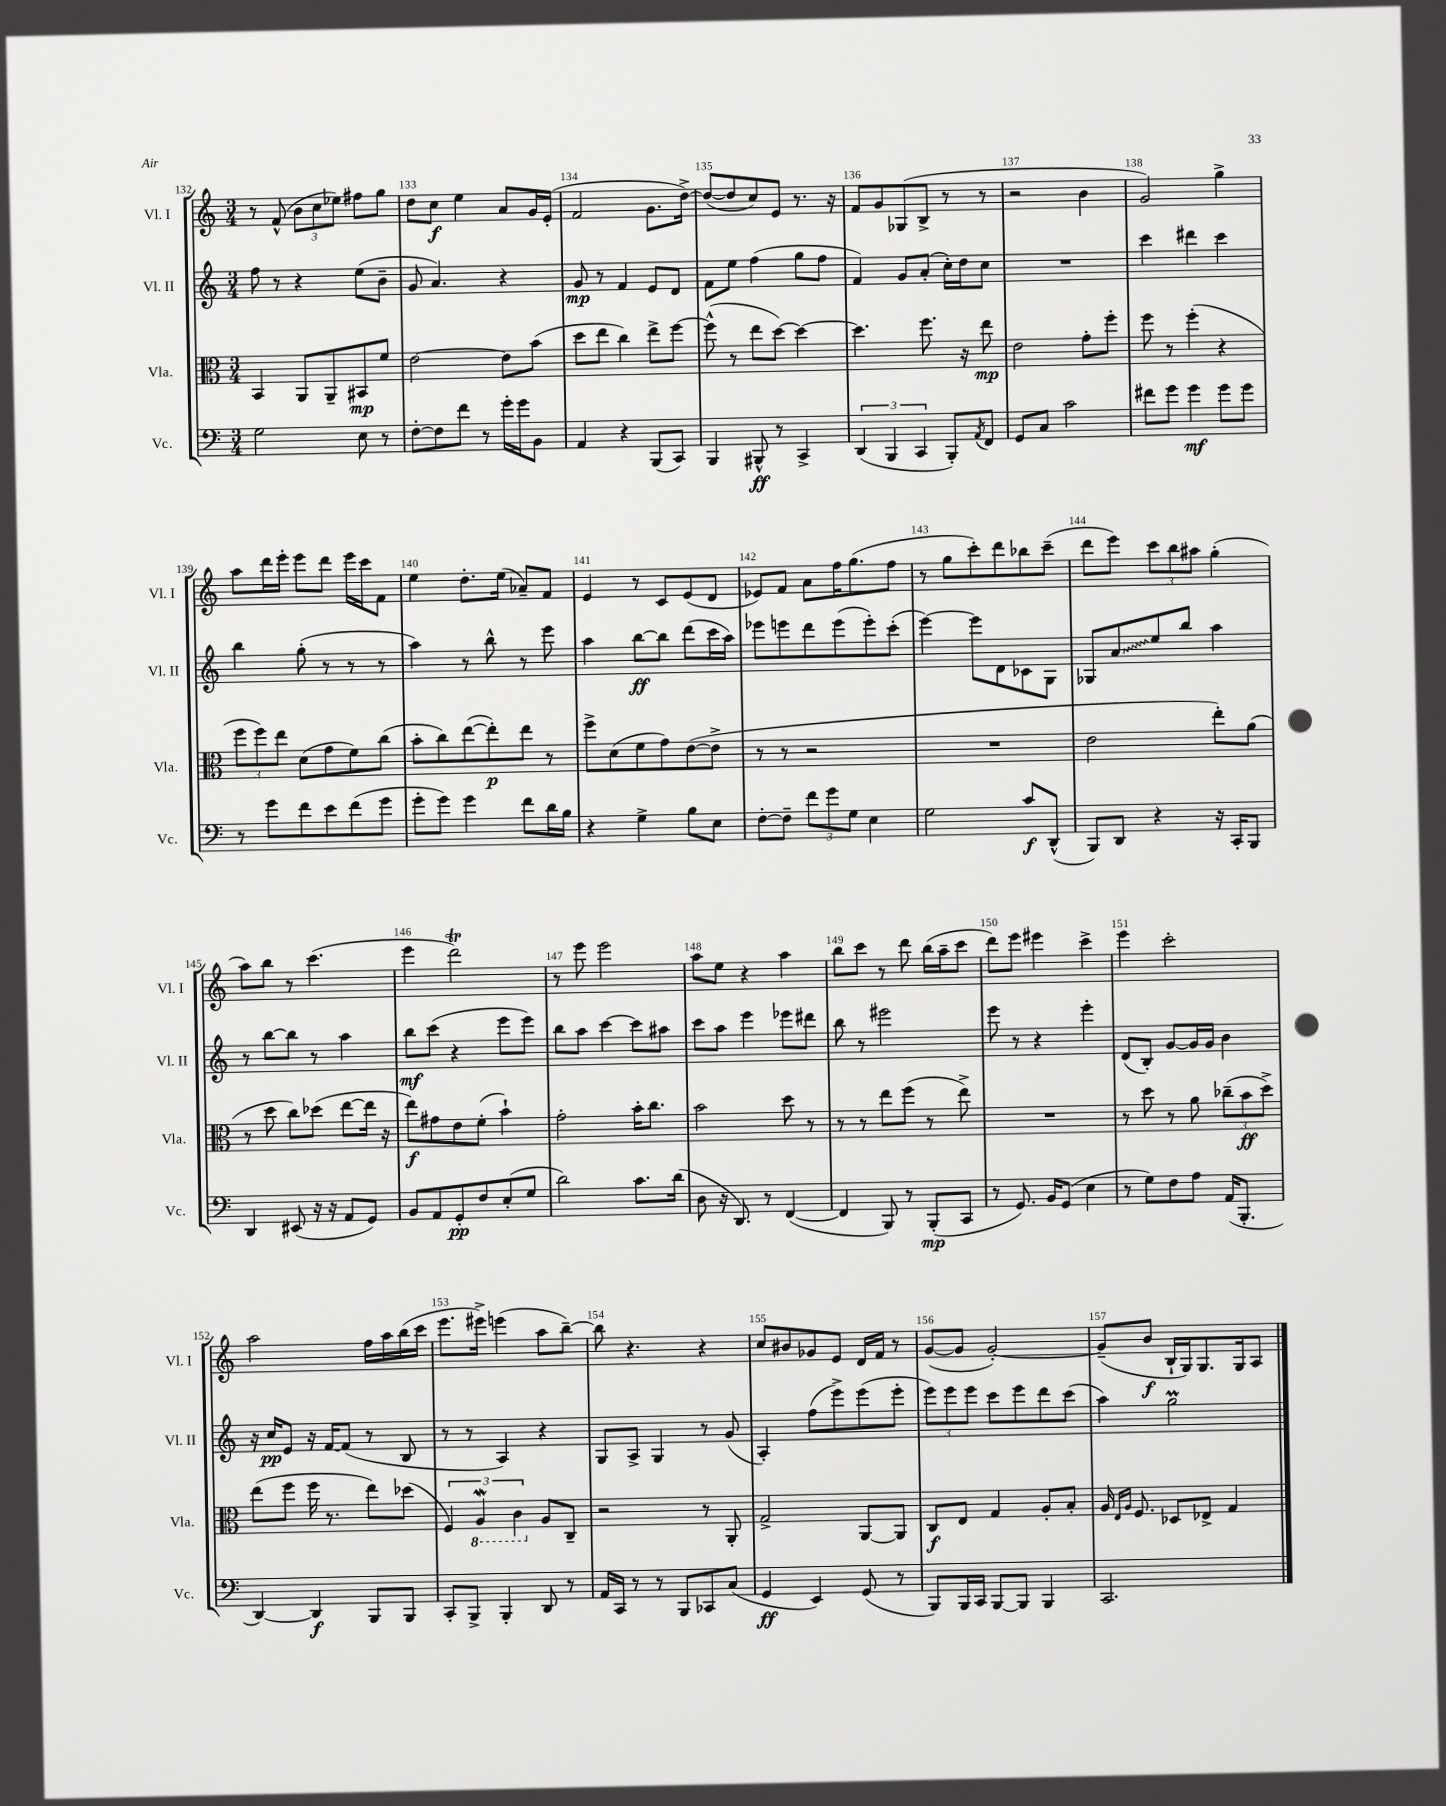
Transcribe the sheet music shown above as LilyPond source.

<<
\new StaffGroup <<
\new Staff = "s0" \with { instrumentName = "Vl. I" shortInstrumentName = "Vl. I" } {
    \clef treble \key c \major \numericTimeSignature \time 3/4
    r8 f'8-^( \tuplet 3/2 { b'8 c''8 ees''8) } fis''8 g''8 |
    d''8 c''8\f e''4 a'8 g'16 e'16-.( |
    f'2 g'8. d''16~->) |
    d''8~( d''8 c''8) e'8 r8. r16 |
    f'8 g'8 ges8( b8-> r8 r8 |
    r2 b'4 |
    g'2) g''4-> |
    a''8 d'''16 e'''16-. e'''8 d'''8 e'''16 c'''16 f'8 |
    e''4 d''8.-. e''16( aes'8--) f'8 |
    e'4 r8 c'8 e'8( d'8 |
    ees'8) f'8 a'8 f''16 g''8.( f''8 |
    r8 g''8 c'''8-.) d'''8 bes''8 c'''8--( |
    d'''8 e'''8) \tuplet 3/2 { c'''8 b''8 ais''8 } g''4-.( |
    a''8) b''8 r8 c'''4.( |
    e'''4 d'''2\trill) |
    r8 e'''8 e'''2 |
    a''8 e''8 r4 a''4 |
    b''8 c'''8 r8 d'''8 b''16( a''16-- c'''8 |
    d'''8) e'''8 eis'''4 c'''4-> |
    e'''4 c'''2-. |
    a''2 f''16 a''16 b''16( c'''16 |
    e'''8. eis'''16->) e'''4( a''8 b''8~--) |
    b''8 r4. r4 |
    c''8 bis'8 ges'8 e'8 d'16 f'16 r8 |
    g'8~( g'8 g'2~-.) |
    g'8--( b'8\f b16-! g16) g8. g16 a8 \bar "|." |
}
\new Staff = "s1" \with { instrumentName = "Vl. II" shortInstrumentName = "Vl. II" } {
    \clef treble \key c \major \numericTimeSignature \time 3/4
    f''8 r8 r4 e''8( b'8-- |
    g'8 a'4.) r4 |
    g'8\mp r8 f'4 e'8 d'8 |
    f'8 e''8 f''4( g''8 f''8 |
    f'4) g'8 a'8-.( c''16-.) d''16 c''8 |
    R2. |
    c'''4 dis'''4 c'''4 |
    b''4 g''8-.( r8 r8 r8 |
    a''4) r8 b''8-^ r8 e'''8 |
    a''4 b''8~\ff b''8 d'''8( c'''16 a''16) |
    ees'''8 e'''8 d'''8 e'''8( e'''8-.) c'''8-.( |
    e'''4~) e'''8 d'8 ces'8 g8 |
    ges8 \once \override Glissando.style = #'zigzag a'8\glissando e''8 b''8 a''4 |
    r8 b''8~ b''8 r8 a''4 |
    b''8\mf c'''8( r4 e'''8 e'''8) |
    b''8 a''8 c'''4~ c'''8 ais''8 |
    c'''8 a''8 e'''4 ees'''8 dis'''8 |
    b''8 r8 eis'''2 |
    e'''8 r8 r4 e'''4-. |
    d'8( b8-.) g'8~ g'16 g'16 b'4 |
    r16 c''16\pp e'8 r16 f'16~ f'8( r8 b8 |
    r8 r8 a4) r4 |
    g8 a8-> g4 r8 g'8( |
    a4-.) f''8( e'''8->) e'''8( e'''8-. |
    \tuplet 3/2 { e'''8) e'''8 e'''8 } c'''8 e'''8 d'''8 c'''8( |
    a''4) g''2\prall \bar "|." |
}
\new Staff = "s2" \with { instrumentName = "Vla." shortInstrumentName = "Vla." } {
    \clef alto \key c \major \numericTimeSignature \time 3/4
    b,4 a,8 a,8-- bis,8\mp f'8 |
    e'2~ e'8 b'8( |
    d''8 e''8 c''4) e''8-> f''8~ |
    f''8-^( r8 e''8 d''8~) d''4~ |
    d''4. f''8. r16 e''8\mp |
    e'2 g'8-. f''8-. |
    f''8 r8 f''4-.( r4 |
    \tuplet 3/2 { f''8 f''8) e''8 } d'8( g'8 f'8) c''8( |
    b'8-. c''8) e''8~( e''8-.\p) e''8 r8 |
    f''8-> d'8( f'8 g'8) e'8~( e'8-> |
    r8 r8 r2 |
    R2. |
    e'2 e''8-.) a'8( |
    r8 d''8 c''8) des''8( e''8~ e''16 r16 |
    e''8\f) gis'8 e'8 f'8-.( b'4-!) |
    g'2-. b'16-. c''8. |
    b'2 d''8 r8 |
    r8 r8 e''8 f''8( r8 e''8->) |
    R2. |
    r8 d''8 r8 a'8 \tuplet 3/2 { ces''8--( b'8\ff d''8->) } |
    e''8( f''8 f''16 r8. e''8) des''8( |
    \tuplet 3/2 { f4) \ottava #-1 a,4\mordent c4 \ottava #0 } a8 c8-- |
    r2 r8 a,8-. |
    g2-> a,8~ a,8 |
    c8\f e8 g4 a8-. b8-. |
    a16 \grace { e16 a16 } f8. des8 ees8-> g4 \bar "|." |
}
\new Staff = "s3" \with { instrumentName = "Vc." shortInstrumentName = "Vc." } {
    \clef bass \key c \major \numericTimeSignature \time 3/4
    g2 e8 r8 |
    f8~-. f8 f'8 r8 g'16-. g'16 b,8 |
    a,4 r4 b,,8( c,8) |
    b,,4 bis,,8-^\ff r8 c,4-> |
    \tuplet 3/2 { d,4( b,,4 c,4 } b,,8-.) \acciaccatura { a,8 } f,8 |
    g,8 c8 c'2 |
    fis'8 g'8 g'4\mf g'8 g'8 |
    r8 g'8 f'8 e'8 f'8( g'8 |
    g'8-. g'8) g'4 f'8 d'16 b16 |
    r4 g4-> b8 e8 |
    f8~-. f8-- \tuplet 3/2 { f'8 g'8 g8 } e4 |
    g2 c'8\f d,8-^( |
    b,,8) d,8 r4 r16 c,16-. b,,8 |
    d,4 eis,8( r16 r16 a,8 g,8) |
    b,8 a,8 g,8-.\pp f8 e8-.( g8 |
    d'2) c'8. d'16( |
    d8 r16 d,8.) r8 f,4~( |
    f,4 b,,8) r8 b,,8-.\mp( c,8 |
    r8 g,8.) b,16 g,8( e4 |
    r8 g8) f8 a8 a,16( b,,8.-. |
    d,4~) d,4\f b,,8 b,,8 |
    c,8-. b,,8-> b,,4-. d,8 r8 |
    a,16 c,16 r8 r8 b,,8 ces,8 c8( |
    g,4\ff e,4) g,8( r8 |
    b,,8) b,,16 c,16 b,,8~ b,,8 b,,4 |
    c,2. \bar "|." |
}
>>
>>
\layout { \context { \Score currentBarNumber = #132 \override BarNumber.break-visibility = ##(#f #t #t) barNumberVisibility = #all-bar-numbers-visible } }
